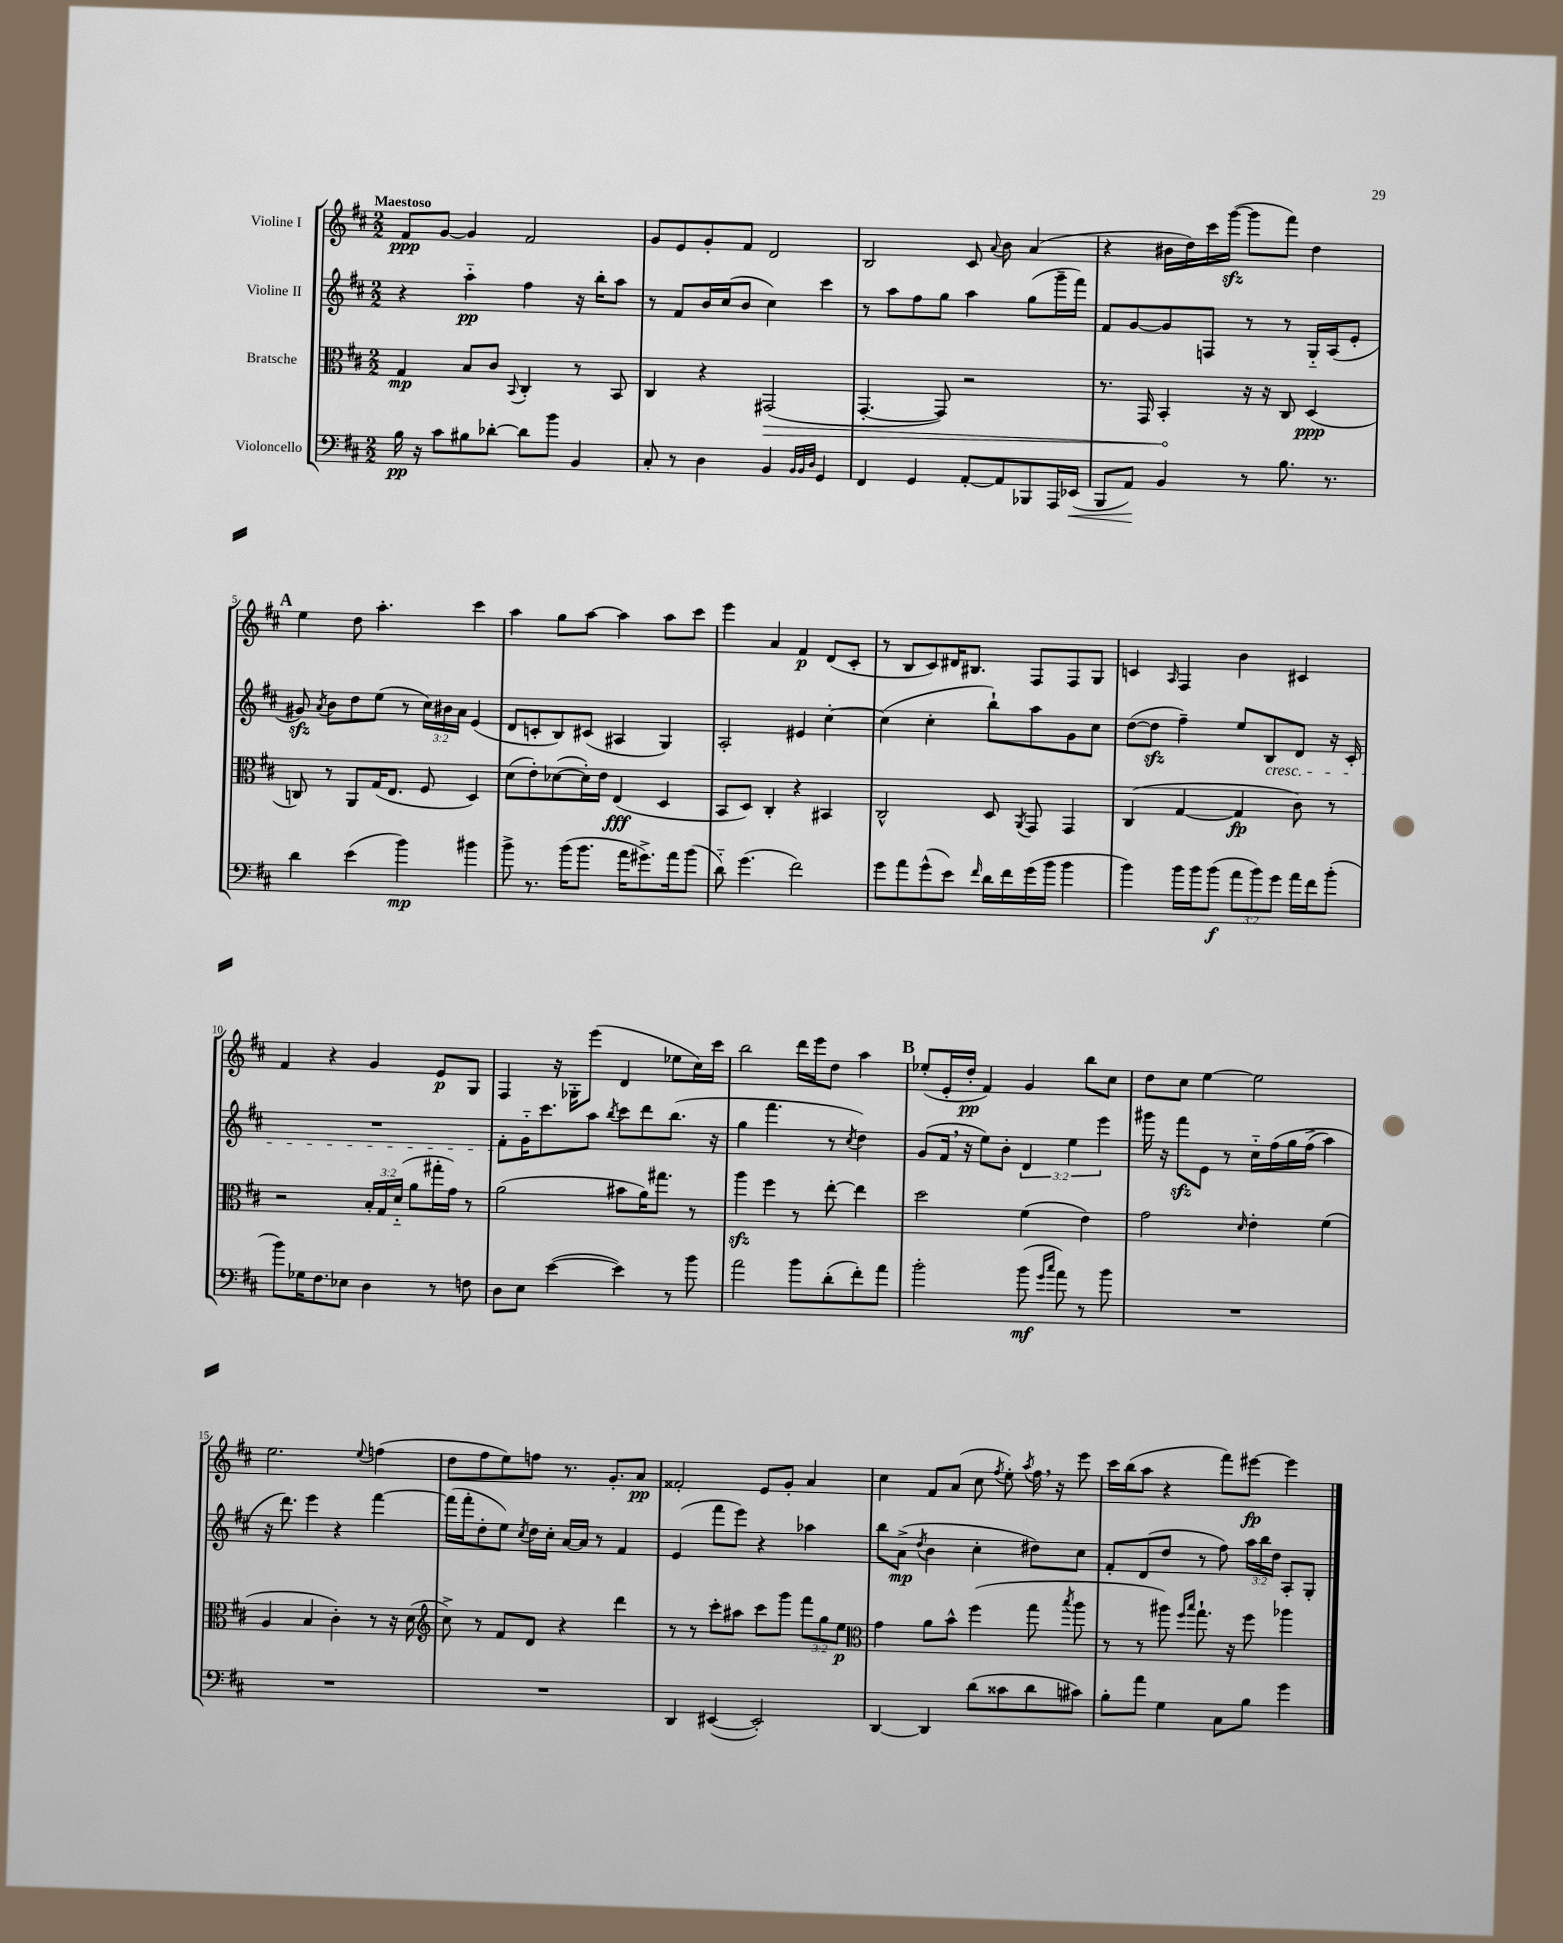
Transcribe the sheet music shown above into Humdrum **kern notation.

**kern	**dynam	**kern	**dynam	**kern	**dynam	**kern	**dynam
*part4	*part4	*part3	*part3	*part2	*part2	*part1	*part1
*staff4	*staff4	*staff3	*staff3	*staff2	*staff2	*staff1	*staff1
*I"Violoncello	*	*I"Bratsche	*	*I"Violine II	*	*I"Violine I	*
*clefF4	*	*clefC3	*	*clefG2	*	*clefG2	*
*k[f#c#]	*	*k[f#c#]	*	*k[f#c#]	*	*k[f#c#]	*
*M2/2	*	*M2/2	*	*M2/2	*	*M2/2	*
=1	=1	=1	=1	=1	=1	=1	=1
!	!	!	!	!	!	!LO:TX:a:B:t=Maestoso	!
16B\	pp	4G/	mp	4r	.	8f#/L	ppp
16r	.	.	.	.	.	.	.
8c#\L	.	.	.	.	.	[8g/J	.
8B#X\	.	8B/L	.	4aa\	pp	4g/]	.
[8d-X'\J	.	8c#/J	.	.	.	.	.
.	.	8qqBB/	.	.	.	.	.
8d-\L]	.	4C#'/	.	4ff#\	.	2f#/	.
8b\J	.	.	.	.	.	.	.
4BB/	.	8r	.	16r	.	.	.
.	.	.	.	16bb'\KL	.	.	.
.	.	8BB/	.	8aa\J	.	.	.
=2	=2	=2	=2	=2	=2	=2	=2
8C#'/	.	4C#/	.	8r	.	8g/L	.
8r	.	.	.	8f#/L	.	8e/	.
4D\	.	4r	.	16b/L	.	8g'/	.
.	.	.	.	(16cc#/J	.	.	.
.	.	.	.	8b/J	.	8f#/J	.
!	!	!	!LO:HP:b	!	!	!	!
4BB/	.	(2GG#X/	>	4cc#\)	.	2d/	.
32qqBB/LLL	.	.	.	.	.	.	.
32qqBB/	.	.	.	.	.	.	.
32qqD/JJJ	.	.	.	.	.	.	.
4GG/	.	.	.	4ccc#\	.	.	.
=3	=3	=3	=3	=3	=3	=3	=3
4FF#/	.	[4.GG'/	.	8r	.	2B/	.
.	.	.	.	8aa\L	.	.	.
4GG/	.	.	.	8ff#\	.	.	.
.	.	8GG/])	.	8gg\J	.	.	.
[8AA'/L	.	2r	.	4aa\	.	8c#/	.
.	.	.	.	.	.	8qqa/	.
8AA/]	.	.	.	.	.	8b\	.
8BBB-X/	.	.	.	(8gg\L	.	(4a/	.
16AAA/L	.	.	.	16ggg~\L	.	.	.
!	!LO:HP:b	!	!	!	!	!	!
(16EE-X/JJ	<	.	.	16fff#\JJ)	.	.	.
=4	=4	=4	=4	=4	=4	=4	=4
8BBB/L	.	8.r	.	8f#/L	.	4r	.
8AA/J)	.	.	.	[8g/	.	.	.
.	.	16GG/	.	.	.	.	.
4BB/	[	4BB'/	.	8g/]	.	16b#X\LL	.
.	.	.	.	.	.	16dd\)	.
.	.	.	.	8Fn/J	.	16ccc#\	.
.	.	.	.	.	.	([16gggzz\JJ	.
8r	.	16r	]	8r	.	8ggg\L]	.
.	.	16r	.	.	.	.	.
8.B\	.	8C#/	.	8r	.	8fff#\J)	.
.	.	(4D/	ppp	16G/LL	.	4dd\	.
8.r	.	.	.	(16A/J	.	.	.
.	.	.	.	8e'/J	.	.	.
!!LO:LB:g=z
!!LO:REH:place=s1:t=A
=5	=5	=5	=5	=5	=5	=5	=5
4d\	.	8Cn/)	.	8g#Xzz/)	.	4ee\	.
.	.	.	.	8qa/	.	.	.
.	.	8r	.	8b\L	.	.	.
(4e\	.	8AA/L	.	8dd\	.	8dd\	.
.	.	(16G/K	.	(8ee\J	.	4.aa'\	.
.	.	8.E/J	.	.	.	.	.
4b\)	mp	.	.	8r	.	.	.
.	.	8F#/	.	24cc#\LL)	.	.	.
.	.	.	.	24b#X\	.	.	.
.	.	.	.	24a\JJ	.	.	.
4b#X\	.	4D/)	.	(4e/	.	4ccc#\	.
=6	=6	=6	=6	=6	=6	=6	=6
8b^\	.	(8d\L	.	8d/L	.	4aa\	.
8.r	.	8e'\)	.	8cn'/	.	.	.
.	.	([8d-X\	.	8B/)	.	8gg\L	.
(16b\KL	.	.	.	.	.	.	.
8.b\J	.	16d-'\L])	.	(8c#X/J	.	[8aa\J	.
.	.	16e\JJ	.	.	.	.	.
.	.	(4E/	fff	4A#X/	.	4aa\]	.
16a\KL	.	.	.	.	.	.	.
8.g#X^\)	.	.	.	.	.	.	.
.	.	4D/	.	4G/)	.	8aa\L	.
16a\k	.	.	.	.	.	.	.
(8b\J	.	.	.	.	.	8ccc#\J	.
=7	=7	=7	=7	=7	=7	=7	=7
8d\)	.	8BB/L	.	2A'/	.	4eee\	.
(4.g\	.	8D/J)	.	.	.	.	.
.	.	4C#'/	.	.	.	4a/	.
2f#\)	.	4r	.	4e#X/	.	4f#/	p
.	.	4BB#X/	.	[4cc#'\	.	(8d/L	.
.	.	.	.	.	.	8c#'/J	.
=8	=8	=8	=8	=8	=8	=8	=8
8g\L	.	2C#^^/	.	(4cc#\]	.	8r	.
8a\	.	.	.	.	.	8B/L	.
(8g^^\	.	.	.	4cc#'\	.	8c#/)	.
8e\J)	.	.	.	.	.	16d#X/K	.
.	.	.	.	.	.	8.B#X/J	.
16qqf#/	.	.	.	.	.	.	.
16d\LL	.	8D/	.	8bb`\L)	.	.	.
16f#\	.	.	.	.	.	.	.
.	.	8qAA/	.	.	.	.	.
(16g\	.	8GG/	.	8aa\	.	8F#/L	.
16b\JJ	.	.	.	.	.	.	.
4b\	.	4GG/	.	8g\	.	8F#/	.
.	.	.	.	8cc#\J	.	8G/J	.
=9	=9	=9	=9	=9	=9	=9	=9
4b\)	.	(4C#/	.	([8dd\L	.	4cn/	.
.	.	.	.	8ddzz\J]	.	.	.
.	.	.	.	.	.	16qqA/	.
16b\LL	.	[4G/	.	4ff#~\)	.	4F#/	.
16b\J	.	.	.	.	.	.	.
(8b\J	f	.	.	.	.	.	.
12a\L	.	4G/]	fp	8ee/L	.	4b\	.
12b\)	.	.	.	.	.	.	.
!	!	!	!	!LO:TX:b:i:t=cresc.	!	!	!
.	.	.	.	8B/	.	.	.
12g\J	.	.	.	.	.	.	.
16a\LL	.	8c#\)	.	8d/J	.	4c#X/	.
16f#\J	.	.	.	.	.	.	.
(8b'\J	.	8r	.	16r	.	.	.
.	.	.	.	16c#'/	.	.	.
!!LO:LB:g=z
=10	=10	=10	=10	=10	=10	=10	=10
8b\L)	.	2r	.	1r	.	4f#/	.
16G-X\K	.	.	.	.	.	.	.
8.F#\	.	.	.	.	.	.	.
.	.	.	.	.	.	4r	.
8E-X\J	.	.	.	.	.	.	.
4D\	.	24B'/LL	.	.	.	4g/	.
.	.	24G/	.	.	.	.	.
.	.	(24d/JJ	.	.	.	.	.
.	.	8a\L	.	.	.	.	.
8r	.	16gg#X'\L	.	.	.	8e/L	p
.	.	16g\JJ)	.	.	.	.	.
8Fn\	.	8r	.	.	.	8G/J	.
=11	=11	=11	=11	=11	=11	=11	=11
8D\L	.	(2a\	.	8f#'\L	.	4F#/	.
8E\J	.	.	.	16g\K	.	.	.
.	.	.	.	8.ccc#\	.	.	.
([4e\	.	.	.	.	.	16r	.
.	.	.	.	.	.	16G-X'\KL	.
.	.	.	.	8aa\J	.	(8eee\J	.
.	.	.	.	8qbb/	.	.	.
4e\])	.	8b#X\L	.	8ccc#\L	.	4d/	.
.	.	16a\K)	.	8ddd\	.	.	.
.	.	8.gg#X\J	.	.	.	.	.
8r	.	.	.	(8.bb\J	.	8ee-X\L	.
8b\	.	8r	.	.	.	16cc#\L)	.
.	.	.	.	16r	.	16ccc#\JJ	.
=12	=12	=12	=12	=12	=12	=12	=12
2a\	.	4aazz\	.	4gg\	.	2bb\	.
.	.	4ff#\	.	4.fff#\	.	.	.
8b\L	.	8r	.	.	.	16ddd\LL	.
.	.	.	.	.	.	16eee\J	.
(8d'\	.	[8ee'\	.	8r	.	8dd\J	.
.	.	.	.	8qcc#/	.	.	.
8f#'\)	.	4ee\]	.	4dd\)	.	4aa\	.
8a\J	.	.	.	.	.	.	.
!!LO:REH:place=s1:t=B
=13	=13	=13	=13	=13	=13	=13	=13
2b'\	.	2dd\	.	(8g/L	.	(8ee-X'/L	.
.	.	.	.	16f#,/Jk	.	16e'/L	.
.	.	.	.	16r	.	16dd'/JJ	pp
.	.	.	.	8ee\L)	.	4f#/)	.
.	.	.	.	8b'\J	.	.	.
(8b\	mf	(4f#\	.	6d/	.	4g/	.
16qqg/LL	.	.	.	.	.	.	.
16qqcc#/JJ	.	.	.	.	.	.	.
8a\)	.	.	.	.	.	.	.
.	.	.	.	6ee\	.	.	.
8r	.	4e\)	.	.	.	8bb\L	.
.	.	.	.	6eee\	.	.	.
8b\	.	.	.	.	.	8cc#\J	.
=14	=14	=14	=14	=14	=14	=14	=14
1r	.	2g\	.	16ggg#X\	.	8dd\L	.
.	.	.	.	16r	.	.	.
.	.	.	.	8fff#zz\L	.	8cc#\J	.
.	.	.	.	8e\J	.	[4ee\	.
.	.	.	.	8r	.	.	.
.	.	16qqd/	.	.	.	.	.
.	.	4e'\	.	16cc#\LL	.	2ee\]	.
.	.	.	.	(16ff#\	.	.	.
.	.	.	.	16gg\	.	.	.
.	.	.	.	(16ff#^\JJ	.	.	.
.	.	(4f#\	.	4aa\)	.	.	.
!!LO:LB:g=z
=15	=15	=15	=15	=15	=15	=15	=15
1r	.	4A/	.	16r	.	2.ee\	.
.	.	.	.	8.ddd\)	.	.	.
.	.	4B/	.	4eee\	.	.	.
.	.	4c#'\)	.	4r	.	.	.
.	.	.	.	.	.	8qqee/	.
.	.	8r	.	[4fff#\	.	(4ffn\	.
.	.	16r	.	.	.	.	.
.	.	(16d\	.	.	.	.	.
=16	=16	=16	=16	=16	=16	=16	=16
*	*	*clefG2	*	*	*	*	*
1r	.	8cc#^\)	.	(16fff#\LL]	.	8dd\L	.
.	.	.	.	16fff#'\J	.	.	.
.	.	8r	.	8dd'\	.	8ff#\	.
.	.	8f#/L	.	8ee\J)	.	8ee\)	.
.	.	.	.	8qcc#/	.	.	.
.	.	8d/J	.	16dd\LL	.	8ffn\J	.
.	.	.	.	16cc#'\JJ	.	.	.
.	.	4r	.	[16a/LL	.	8.r	.
.	.	.	.	16a/JJ]	.	.	.
.	.	.	.	8r	.	.	.
.	.	.	.	.	.	8.g'/L	.
.	.	4ddd\	.	4f#/	.	.	.
.	.	.	.	.	.	8a/J	pp
=17	=17	=17	=17	=17	=17	=17	=17
4DD/	.	8r	.	(4e/	.	2f##X'/	.
.	.	8r	.	.	.	.	.
([4EE#X/	.	8ccc#'\L	.	8fff#\L	.	.	.
.	.	8aa#X\J	.	8eee\J)	.	.	.
2EE#'/])	.	8ccc#\L	.	4r	.	8e/L	.
.	.	8ggg\J	.	.	.	8g'/J	.
.	.	12fff#\L	.	4aa-X\	.	4a/	.
.	.	12gg\	.	.	.	.	.
.	.	12ee\J	p	.	.	.	.
=18	=18	=18	=18	=18	=18	=18	=18
*	*	*clefC3	*	*	*	*	*
[4DD/	.	4g\	.	8bb\L	.	4cc#\	.
.	.	.	.	(8a^\J	mp	.	.
.	.	.	.	8qdd/	.	.	.
4DD/]	.	8a\L	.	4b\	.	8f#/L	.
.	.	8b^^\J	.	.	.	(8a/J	.
(8d\L	.	(4ff#\	.	4cc#'\	.	8cc#\	.
.	.	.	.	.	.	8qff#/	.
8c##X\	.	.	.	.	.	8ee'\)	.
.	.	.	.	.	.	8qaa/	.
8d\	.	8gg\	.	8dd#X\L)	.	16ff#,\	.
.	.	.	.	.	.	16r	.
.	.	8qbb/	.	.	.	.	.
8c#X\J)	.	8aa\	.	8cc#\J	.	8eee\	.
=19	=19	=19	=19	=19	=19	=19	=19
8B'\L	.	8r	.	8f#'/L	.	16ccc#\LL	.
.	.	.	.	.	.	(16bb\J	.
8a\J	.	8r	.	(8d/	.	8aa\J	.
4G\	.	8aa#X\)	.	8dd/J	.	4r	.
.	.	16qqff#/LL	.	.	.	.	.
.	.	16qqbb/JJ	.	.	.	.	.
.	.	8.gg`\	.	8r	.	.	.
8C#\L	.	.	.	8ff#\)	.	8fff#\L)	.
.	.	16r	.	.	.	.	.
8B\J	.	8ff#\	.	24aa\LL	.	[8eee#X\J	fp
.	.	.	.	24bb\	.	.	.
.	.	.	.	24dd\JJ	.	.	.
4g\	.	4aa-X\	.	8A'/L	.	4eee#\]	.
.	.	.	.	8G'/J	.	.	.
==	==	==	==	==	==	==	==
*-	*-	*-	*-	*-	*-	*-	*-
